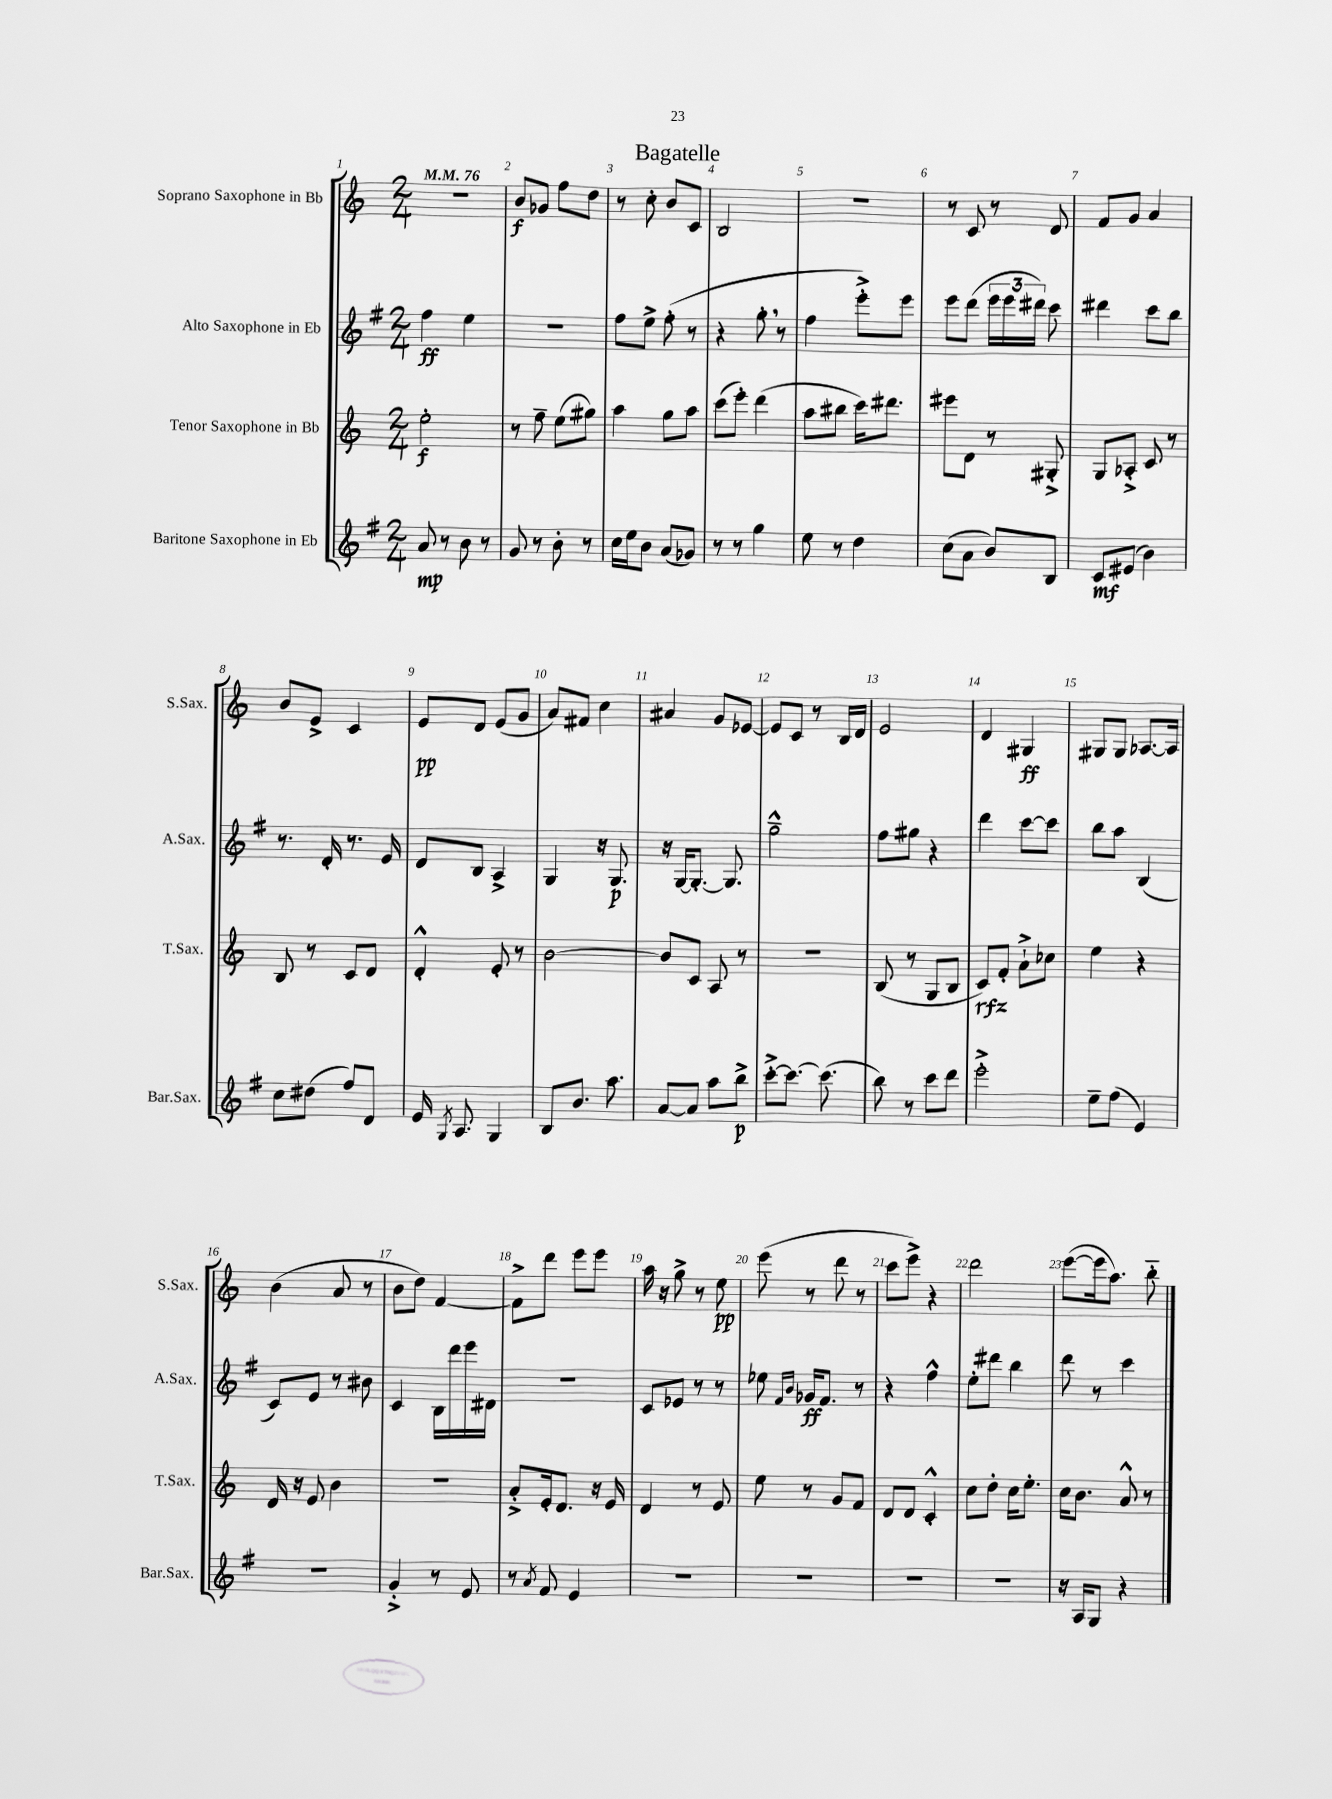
\header { title = "Bagatelle" }
<<
\new StaffGroup <<
\new Staff = "s0" \with { instrumentName = "Soprano Saxophone in Bb" shortInstrumentName = "S.Sax." } {
    \clef treble \key c \major \numericTimeSignature \time 2/4 \tempo 4 = 76
    \autoBeamOff r2 |
    b'8[\f ges'8] f''8[ d''8] |
    r8 c''8-. b'8[ c'8] |
    b2 |
    r2 |
    r8 c'8 r8 d'8 |
    f'8[ g'8] a'4 |
    b'8[ e'8]-> c'4 |
    e'8[\pp d'8] e'8[( g'8] |
    a'8[) fis'8] c''4 |
    ais'4 g'8[ ees'8]~ |
    ees'8[ c'8] r8 b16[ d'16] |
    e'2 |
    d'4 gis4\ff |
    gis8[ gis8] aes8.[~ aes16] |
    b'4( a'8 r8 |
    b'8[ d''8]) f'4~ |
    f'8[-> d'''8] e'''8[ e'''8] |
    a''16 r16 g''8-> r8 e''8\pp |
    e'''8( r8 d'''8 r8 |
    c'''8[ e'''8]->) r4 |
    d'''2 |
    e'''8[~( e'''16 a''8.]) b''8-_ \bar "|." |
}
\new Staff = "s1" \with { instrumentName = "Alto Saxophone in Eb" shortInstrumentName = "A.Sax." } {
    \clef treble \key g \major \numericTimeSignature \time 2/4
    \autoBeamOff fis''4\ff e''4 |
    r2 |
    fis''8[ e''8]-> fis''8-.( r8 |
    r4 g''8-. \breathe r8 |
    fis''4 e'''8[-.->) e'''8] |
    e'''8[ d'''8]( \tuplet 3/2 { e'''16[ e'''16 dis'''16]) } c'''8 |
    dis'''4 c'''8[ b''8] |
    r8. d'16-. r8. e'16 |
    d'8[ b8] a4-> |
    g4 r16 g8.\p |
    r16 g16[~ g8.]~-. g8. |
    g''2---^ |
    fis''8[ gis''8] r4 |
    d'''4 c'''8[~ c'''8] |
    b''8[ a''8] b4( |
    c'8[) e'8] r8 bis'8 |
    c'4 b16[ d'''16 e'''16 dis'16] |
    r2 |
    c'8[ ees'8] r8 r8 |
    ees''8 \grace { fis'16[ b'16] } ges'16[\ff fis'8.] r8 |
    r4 fis''4-^ |
    e''8[-. dis'''8] b''4 |
    d'''8 r8 c'''4 \bar "|." |
}
\new Staff = "s2" \with { instrumentName = "Tenor Saxophone in Bb" shortInstrumentName = "T.Sax." } {
    \clef treble \key c \major \numericTimeSignature \time 2/4
    \autoBeamOff e''2-.\f |
    r8 f''8-- e''8[( gis''8]) |
    a''4 g''8[ a''8] |
    c'''8[( e'''8]-.) d'''4( |
    a''8[ bis''8] c'''16[) dis'''8.] |
    eis'''8[ d'8] r8 gis8-.-> |
    g8[ aes8]-.-> c'8 r8 |
    b8 r8 c'8[ d'8] |
    d'4-.-^ e'8-. r8 |
    b'2~ |
    b'8[ c'8] a8 r8 |
    r2 |
    b8( r8 g8[ b8] |
    c'8[\rfz) f'8]-. a'8[-!-> ces''8] |
    e''4 r4 |
    d'16 r16 e'8 b'4 |
    r2 |
    a'8[-.-> e'16-. d'8.] r16 e'16 |
    d'4 r8 e'8 |
    e''8 r8 g'8[ f'8] |
    d'8[ d'8] c'4-.-^ |
    c''8[ d''8]-. c''16[ e''8.]-. |
    c''16[ b'8.] a'8-^ r8 \bar "|." |
}
\new Staff = "s3" \with { instrumentName = "Baritone Saxophone in Eb" shortInstrumentName = "Bar.Sax." } {
    \clef treble \key g \major \numericTimeSignature \time 2/4
    \autoBeamOff a'8\mp r8 b'8 r8 |
    g'8 r8 b'8-. r8 |
    c''16[ e''16 b'8] a'8[( ges'8]) |
    r8 r8 g''4 |
    e''8 r8 d''4 |
    c''8[( a'8] b'8[) b8] |
    c'8[\mf eis'8]( b'4) |
    c''8[ dis''8]( fis''8[) d'8] |
    e'16 \acciaccatura { g8 } a8. g4 |
    b8[ b'8.] a''8. |
    a'8[~ a'8] a''8[ b''8]->\p |
    c'''8[~-.-> c'''8.]~ c'''8.( |
    b''8) r8 c'''8[ d'''8] |
    e'''2-.-> |
    e''8[-- fis''8]( e'4) |
    r2 |
    g'4-.-> r8 e'8 |
    r8 \acciaccatura { a'8 } fis'8 e'4 |
    R2 |
    R2 |
    R2 |
    R2 |
    r16 a16[ g8] r4 \bar "|." |
}
>>
>>
\layout { \context { \Score \override BarNumber.break-visibility = ##(#f #t #t) barNumberVisibility = #all-bar-numbers-visible } }
